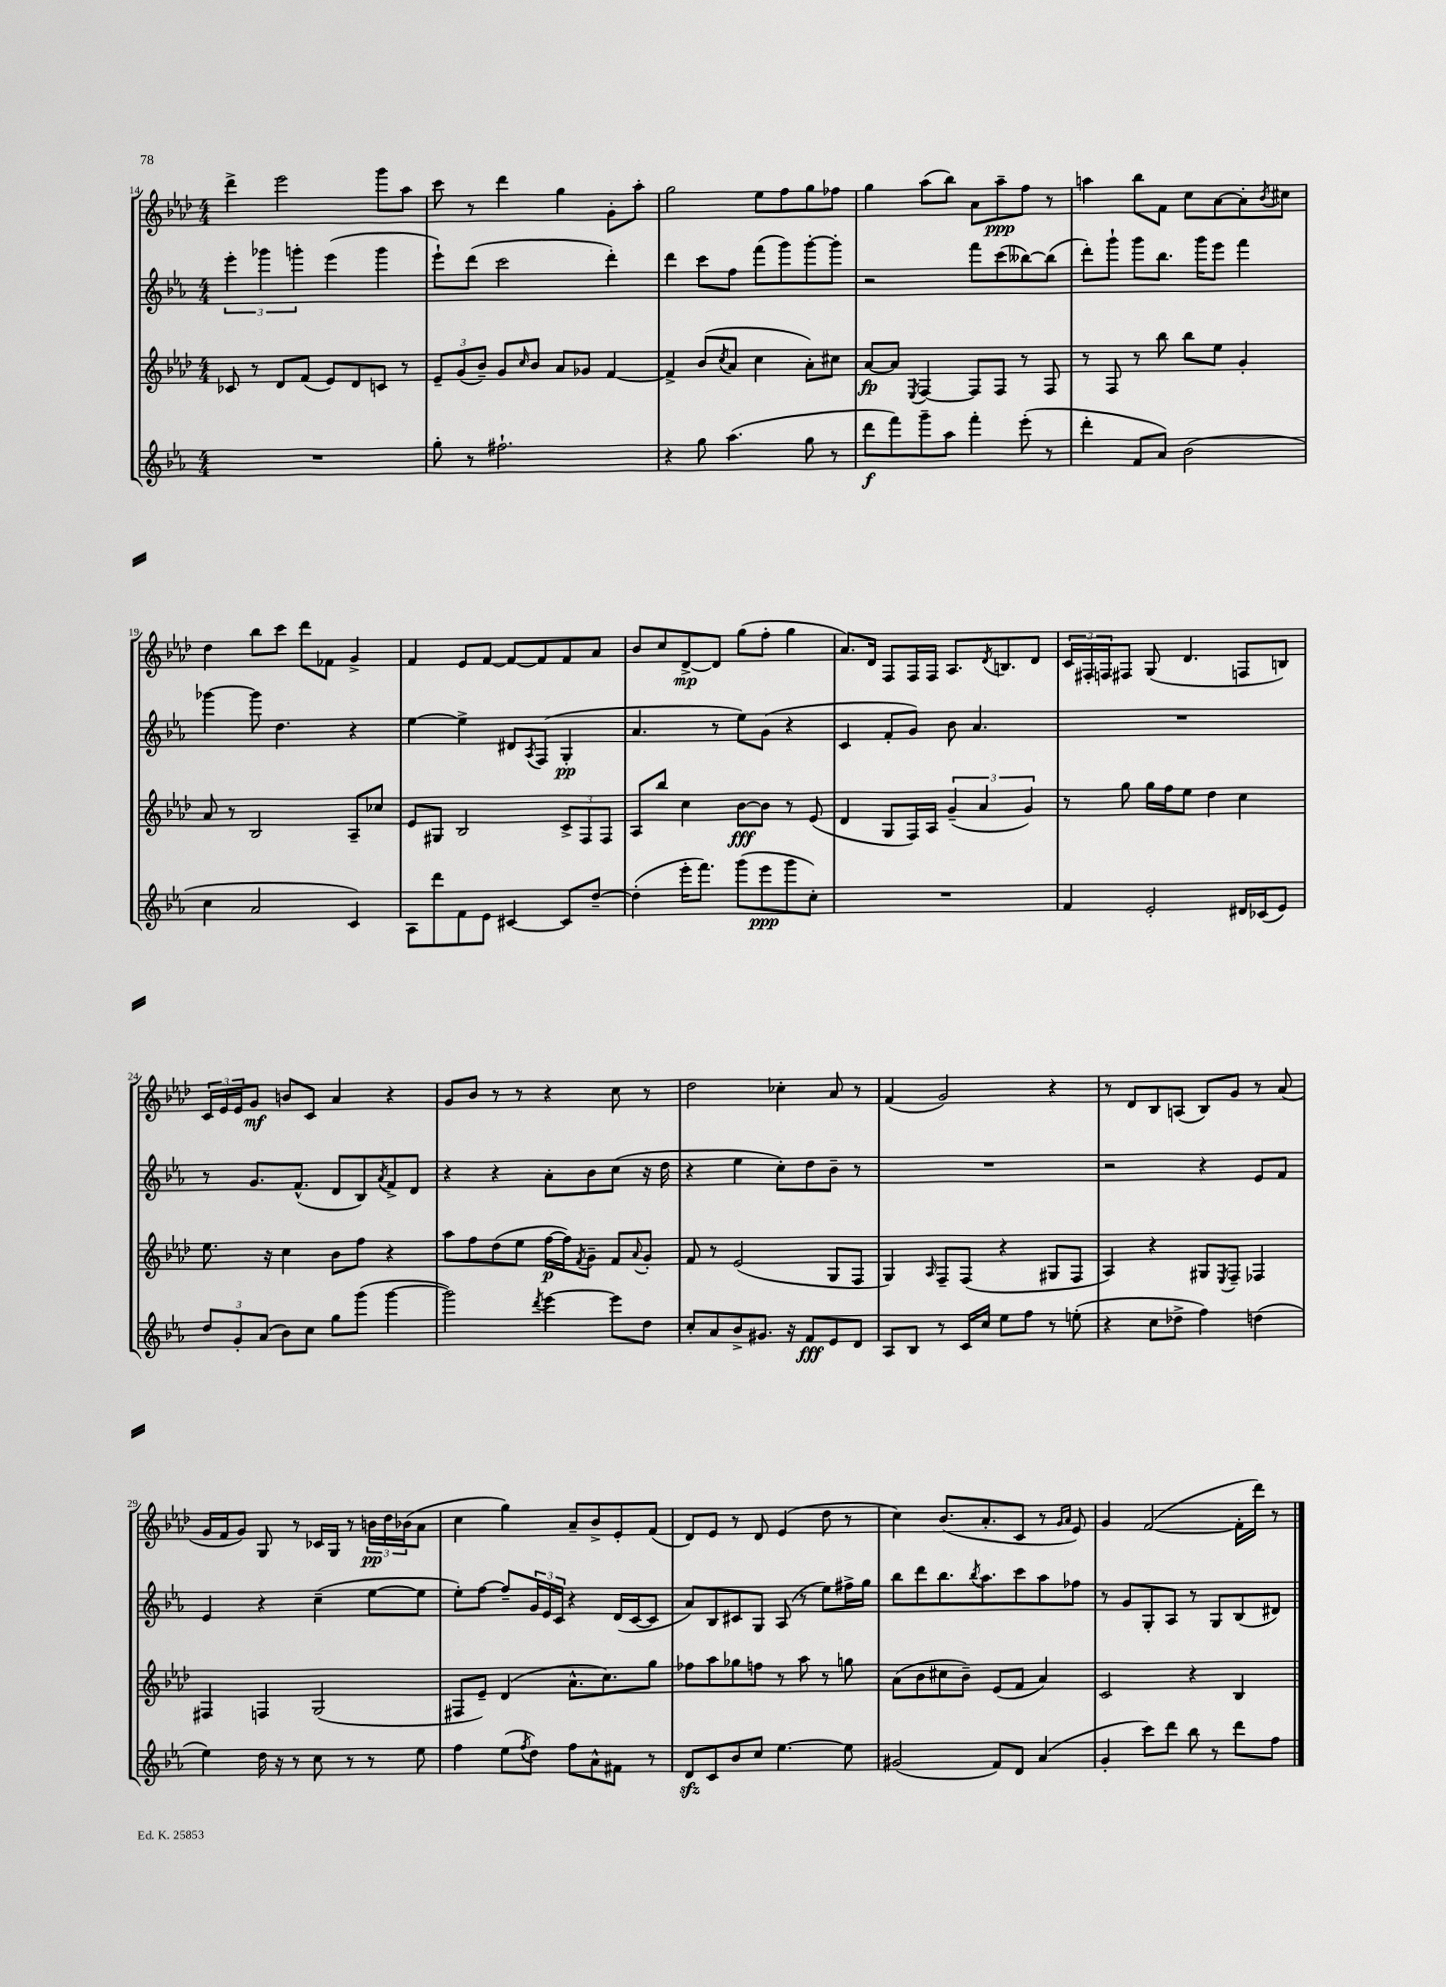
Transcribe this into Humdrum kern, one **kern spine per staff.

**kern	**kern	**kern	**kern
*staff4	*staff3	*staff2	*staff1
*clefG2	*clefG2	*clefG2	*clefG2
*k[b-e-a-]	*k[b-e-a-d-]	*k[b-e-a-]	*k[b-e-a-d-]
*M4/4	*M4/4	*M4/4	*M4/4
1r	8c-	6eee-'	4ddd-^
.	8r	.	.
.	.	6ggg-	.
.	8d-	.	2eee-
.	.	6ggg'	.
.	(8f	.	.
.	8e-)	(4eee-	.
.	8d-	.	.
.	8c	4ggg	8ggg
.	8r	.	8aa-
=	=	=	=
8gg'	12e-~	8eee-`)	8ccc
.	(12g	.	.
8r	.	(8ddd	8r
.	12b-~)	.	.
2.ff#`	8g	2ccc	4ddd-
.	16qqcc	.	.
.	8b-	.	.
.	8a-	.	4gg
.	8g-	.	.
.	[4f	4ddd')	8g'
.	.	.	8aa-'
=	=	=	=
4r	4f^]	4ddd	2gg
8gg	(8b-	8ccc	.
.	8qcc	.	.
(4.aa-	8a-	8ff	.
.	4cc	(8fff	8ee-
.	.	8ggg)	8ff
8gg	8a-')	[8ggg'	8gg
8r	8cc#	8ggg']	8ff-
=	=	=	=
8ddd	[8a-	2r	4gg
8fff)	8a-]	.	.
.	8qE-	.	.
8ggg~	[4F	.	(8aa-
8aa-	.	.	8bb-)
4fff'	8F]	8fff	8a-
.	8F	(8ccc	8aa-~
(8eee-'	8r	[8bb--)	8ff
8r	8F	(8bb--]	8r
=	=	=	=
4ddd'	8r	8ddd')	4aa
.	8F	8ggg`	.
8f	8r	8ggg	8bb-
8a-)	8bb-	8.bb-	8f
(2b-	8bb-	.	8cc
.	.	16ggg	.
.	8ee-	8eee-	[8a-
.	4g'	4fff	8a-']
.	.	.	8qb-
.	.	.	8cc#
=	=	=	=
4cc	8a-	[4ggg-	4dd-
.	8r	.	.
2a-	2B-	8ggg-]	8bb-
.	.	4.dd	8ccc
.	.	.	8ddd-
.	.	.	8f-
4c)	8A-~	4r	4g^
.	8cc-	.	.
=	=	=	=
8A-	8e-	[4ee-	4f
8ddd	8G#	.	.
8f	2B-	4ee-^]	8e-
8e-	.	.	[8f
[4c#	.	8d#	8f_
.	.	8qA-	.
.	.	(8F	8f]
8c#]	12c^	4G'	8f
.	12F	.	.
[8dd~	.	.	8a-
.	12F	.	.
=	=	=	=
(4dd']	8A-	4.a-	8b-
.	8bb-	.	8cc
16eee-'	4cc	.	[8d-^
8.fff)	.	.	.
.	.	8r	8d-]
(8ggg	[8b-	8ee-)	(8gg
8eee-	8b-]	(8g	8ff'
8ggg	8r	4r	4gg
8cc')	(8e-	.	.
=	=	=	=
1r	4d-	4c	8.a-)
.	.	.	16d-
.	8G	8f'	8F
.	16F)	8g)	16F
.	16A-	.	16F
.	(6g~	8b-	8.A-
.	.	4.a-	.
.	6a-	.	.
.	.	.	8qd-
.	.	.	8.B
.	6g)	.	.
.	.	.	8d-
=	=	=	=
4f	8r	1r	24c
.	.	.	24F#'
.	.	.	24F
.	8gg	.	8F#
2e-'	16gg	.	(8G
.	16ff	.	.
.	8ee-	.	4.d-
.	4dd-	.	.
16d#	4cc	.	8F
(16c-	.	.	.
8e-)	.	.	8B)
=	=	=	=
12dd	8.ee-	8r	24c
.	.	.	24e-
12g'	.	.	24e-
.	.	8.g	8g
(12a-	.	.	.
.	16r	.	.
8b-)	4cc	.	8b
.	.	(8.f^^	.
8cc	.	.	8c
8gg	8b-	8d	4a-
(8ggg	8ff	8B-)	.
.	.	8qa-	.
[4ggg	4r	8f^	4r
.	.	8d	.
=	=	=	=
2ggg])	8aa-	4r	8g
.	8ff	.	8b-
.	(8dd-	4r	8r
.	8ee-	.	8r
8qddd	.	.	.
[4eee-	[16ff	8a-'	4r
.	16ff])	.	.
.	8qf	.	.
.	8g~	8b-	.
8eee-]	8f	(8cc	8cc
.	8qqa-	.	.
8dd	8g'	16r	8r
.	.	16dd	.
=	=	=	=
8cc'	8f	4r	2dd-
8a-	8r	.	.
8b-^	(2e-	4ee-	.
8.g#	.	.	.
.	.	8cc')	4cc-'
16r	.	.	.
8f	.	8dd	.
8e-	8G	8b-~	8a-
8d	8F	8r	8r
=	=	=	=
8A-	4G)	1r	(4f
8B-	.	.	.
.	16qqA-	.	.
8r	8F~	.	2g)
16c	(8F	.	.
16cc	.	.	.
8ee-	4r	.	.
8ff	.	.	.
8r	8G#	.	4r
(8ee'	8F	.	.
=	=	=	=
4r	4A-)	2r	8r
.	.	.	8d-
8cc	4r	.	8B-
8dd-^	.	.	(8A
4ff)	8G#	4r	8B-)
.	8qE-	.	.
.	8F~	.	8g
(4dd	4F-	8e-	8r
.	.	8f	(8a-
=	=	=	=
4ee-)	4F#	4e-	16g
.	.	.	16f
.	.	.	8g)
16dd	4F	4r	8G
16r	.	.	.
8r	.	.	8r
8cc	(2G	(4cc~	16c-
.	.	.	16G
8r	.	.	8r
8r	.	[8ee-	24b
.	.	.	24dd-
.	.	.	(24b-
8ee-	.	8ee-]	8a-
=	=	=	=
4ff	8F#	8ee-')	4cc
.	8e-~)	[8ff	.
(8ee-	(4d-	8ff~]	4gg)
8qff	.	.	.
8dd)	.	24g	.
.	.	24e-	.
.	.	24c	.
8ff	8.a-^^	4r	8a-~
8a-^^	.	.	8b-^
.	8.cc)	.	.
8f#	.	(16d	8e-'
.	.	[16c	.
8r	8gg	8c]	(8f
=	=	=	=
8d	8ff-	8a-)	8d-)
8c	8aa-	8B-	8e-
8b-	8gg-	8c#	8r
8cc	8ff	8G	8d-
[4.ee-	8r	(8A-	(4e-
.	8aa-	8r	.
.	8r	8ee-)	8dd-
8ee-]	8gg	16ff#^	8r
.	.	16gg	.
=	=	=	=
(2g#	(8a-	8bb-	4cc)
.	8b-	8ddd	.
.	8cc#	8.bb-	(8.b-
.	8b-~)	.	.
.	.	8qbb-	.
.	.	8.aa-	8.a-'
8f)	(8e-	.	.
8d	8f	8ccc	8c
(4a-	4a-)	8aa-	8r
.	.	.	16qqg
.	.	.	16qqa-
.	.	8ff-	8e-)
=	=	=	=
4g'	2c	8r	4g
.	.	8g	.
8ccc)	.	8G'	([2f
8ddd	.	8A-	.
8bb-	4r	8r	.
8r	.	8G	.
8ddd	4B-	(8B-	16f']
.	.	.	16ddd-)
8ff	.	8d#)	8r
==	==	==	==
*-	*-	*-	*-
